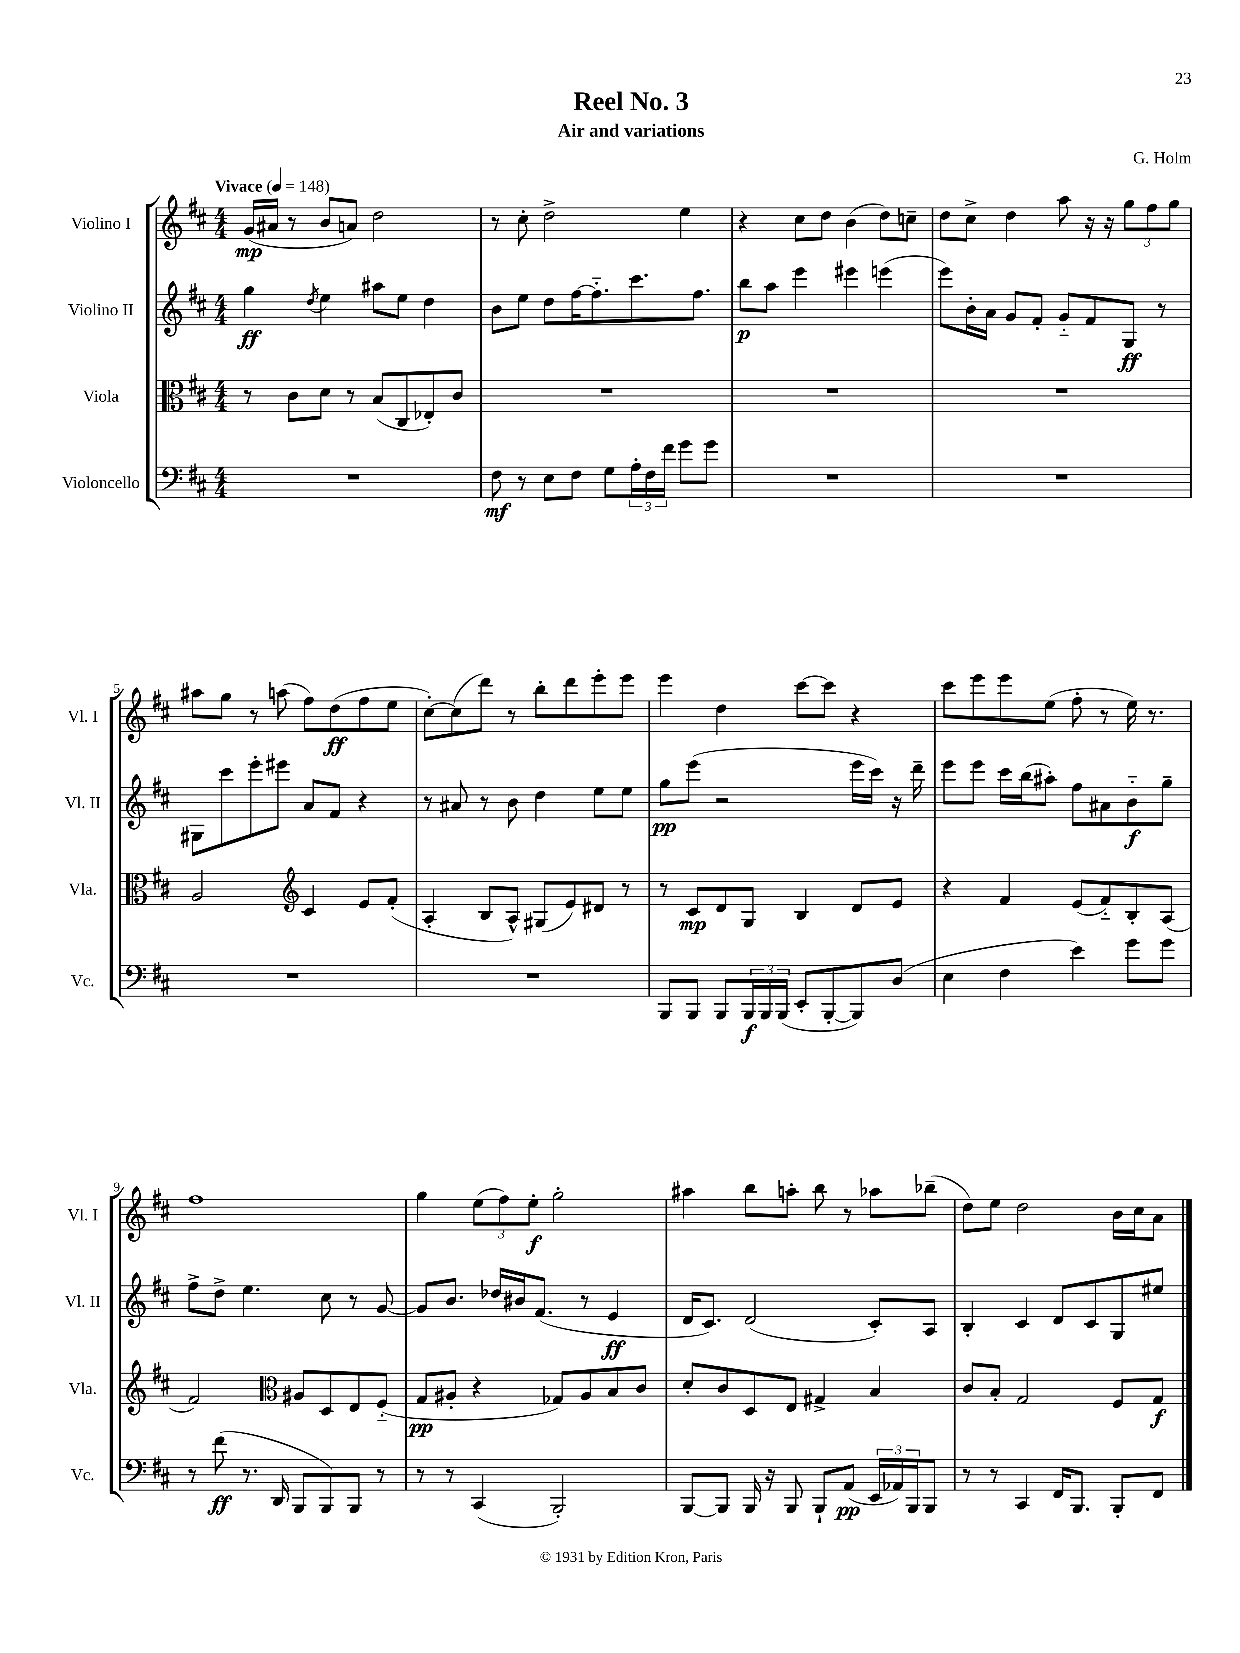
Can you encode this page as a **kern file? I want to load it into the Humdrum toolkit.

**kern	**kern	**kern	**kern
*staff4	*staff3	*staff2	*staff1
*clefF4	*clefC3	*clefG2	*clefG2
*k[f#c#]	*k[f#c#]	*k[f#c#]	*k[f#c#]
*M4/4	*M4/4	*M4/4	*M4/4
*MM148	*MM148	*MM148	*MM148
1r	8r	4gg\	(16g/LL
.	.	.	16a#/JJ
.	8c#\L	.	8r
.	.	8qdd/	.
.	8d\J	4ee\	8b/L
.	8r	.	8a/J)
.	(8B/L	8aa#\L	2dd\
.	8C#/	8ee\J	.
.	8E-'/)	4dd\	.
.	8c#/J	.	.
=	=	=	=
8F#\	1r	8b\L	8r
8r	.	8ee\J	8cc#'\
8E\L	.	8dd\L	2dd^\
8F#\J	.	[16ff#\K	.
.	.	8.ff#'~\]	.
8G\L	.	.	.
24A'\L	.	8.ccc#\	.
24F#\	.	.	.
24f#\JJ	.	.	.
8g\L	.	.	4ee\
.	.	8.ff#\J	.
8g\J	.	.	.
=	=	=	=
1r	1r	8bb\L	4r
.	.	8aa\J	.
.	.	4eee\	8cc#\L
.	.	.	8dd\J
.	.	4eee#\	(4b\
.	.	(4eee\	8dd\L)
.	.	.	8cc~\J
=	=	=	=
1r	1r	8eee\L)	8dd\L
.	.	16b'\L	8cc#^\J
.	.	16a\JJ	.
.	.	8g/L	4dd\
.	.	8f#'/J	.
.	.	8g'~/L	8aa\
.	.	8f#/	16r
.	.	.	16r
.	.	8G/J	12gg\L
.	.	.	12ff#\
.	.	8r	.
.	.	.	12gg\J
=	=	=	=
1r	2A/	8G#\L	8aa#\L
.	.	8ccc#\	8gg\J
.	.	8eee'\	8r
.	.	8eee#\J	(8aa\
*	*clefG2	*	*
.	4c#/	8a/L	8ff#\L)
.	.	8f#/J	(8dd\
.	8e/L	4r	8ff#\
.	(8f#'/J	.	8ee\J
=	=	=	=
1r	4A'/	8r	[8cc#'\L)
.	.	8a#/	(8cc#\]
.	8B/L	8r	8ddd\J)
.	8A^^/J)	8b\	8r
.	(8G#/L	4dd\	8bb'\L
.	8e/)	.	8ddd\
.	8d#/J	8ee\L	8eee'\
.	8r	8ee\J	8eee\J
=	=	=	=
8BBB/L	8r	8gg\L	4eee\
8BBB/J	8c#/L	(8eee\J	.
8BBB/L	8d/	2r	4dd\
24BBB/L	8G/J	.	.
24BBB/	.	.	.
(24BBB/JJ	.	.	.
8EE'/L	4B/	.	[8ccc#\L
[8BBB'/	.	.	8ccc#\]J
8BBB/])	8d/L	16eee\LL	4r
.	.	16ccc#\JJ)	.
(8D/J	8e/J	16r	.
.	.	16ddd~\	.
=	=	=	=
4E\	4r	8eee\L	8ccc#\L
.	.	8eee\J	8eee\
4F#\	4f#/	16ccc#\LL	8eee\
.	.	(16bb\J	.
.	.	8aa#'\J)	(8ee\J
4e\)	(8e/L	8ff#\L	8ff#'\
.	8f#'~/)	8a#\	8r
8g\L	8B'/	8b'~\	16ee\)
.	.	.	8.r
8g\J	(8A/J	8gg~\J	.
=	=	=	=
8r	2f#/)	8ff#^\L	1ff#
(8f#\	.	8dd^\J	.
8.r	.	4.ee\	.
16DD/	.	.	.
*	*clefC3	*	*
8BBB/L	8A#/L	.	.
8BBB/)	8D/	8cc#\	.
8BBB/J	8E/	8r	.
8r	(8F#'~/J	[8g/	.
=	=	=	=
8r	8G/L	8g/]L	4gg\
8r	8A#'/J	8.b/J	.
(4CC#/	4r	.	(12ee\L
.	.	16dd-/LL	.
.	.	.	12ff#\)
.	.	16b#/J	.
.	.	.	12ee'\J
.	.	(8.f#/J	.
2BBB'/)	8G-/L)	.	2gg'\
.	8A#/	8r	.
.	8B/	4e/	.
.	8c#/J	.	.
=	=	=	=
[8BBB/L	8d'/L	16d/LK	4aa#\
.	.	8.c#/J)	.
8BBB/]J	8c#/	.	.
16BBB/	8D/	(2d/	8bb\L
16r	.	.	.
8BBB/	8E/J	.	8aa'\J
8BBB`/L	4G#^/	.	8bb\
(8AA/J	.	.	8r
24EE/LL	4B/	8c#'/L)	8aa-\L
24AA-/)	.	.	.
24BBB/J	.	.	.
8BBB/J	.	8A/J	(8bb-~\J
=	=	=	=
8r	8c#/L	4B'/	8dd\L)
8r	8B'/J	.	8ee\J
4CC#/	2G/	4c#/	2dd\
16FF#/LK	.	8d/L	.
8.BBB/J	.	.	.
.	.	8c#/	.
8BBB'/L	8F#/L	8G/	16b\LL
.	.	.	16cc#\J
8FF#/J	8G/J	8ee#/J	8a\J
==	==	==	==
*-	*-	*-	*-
